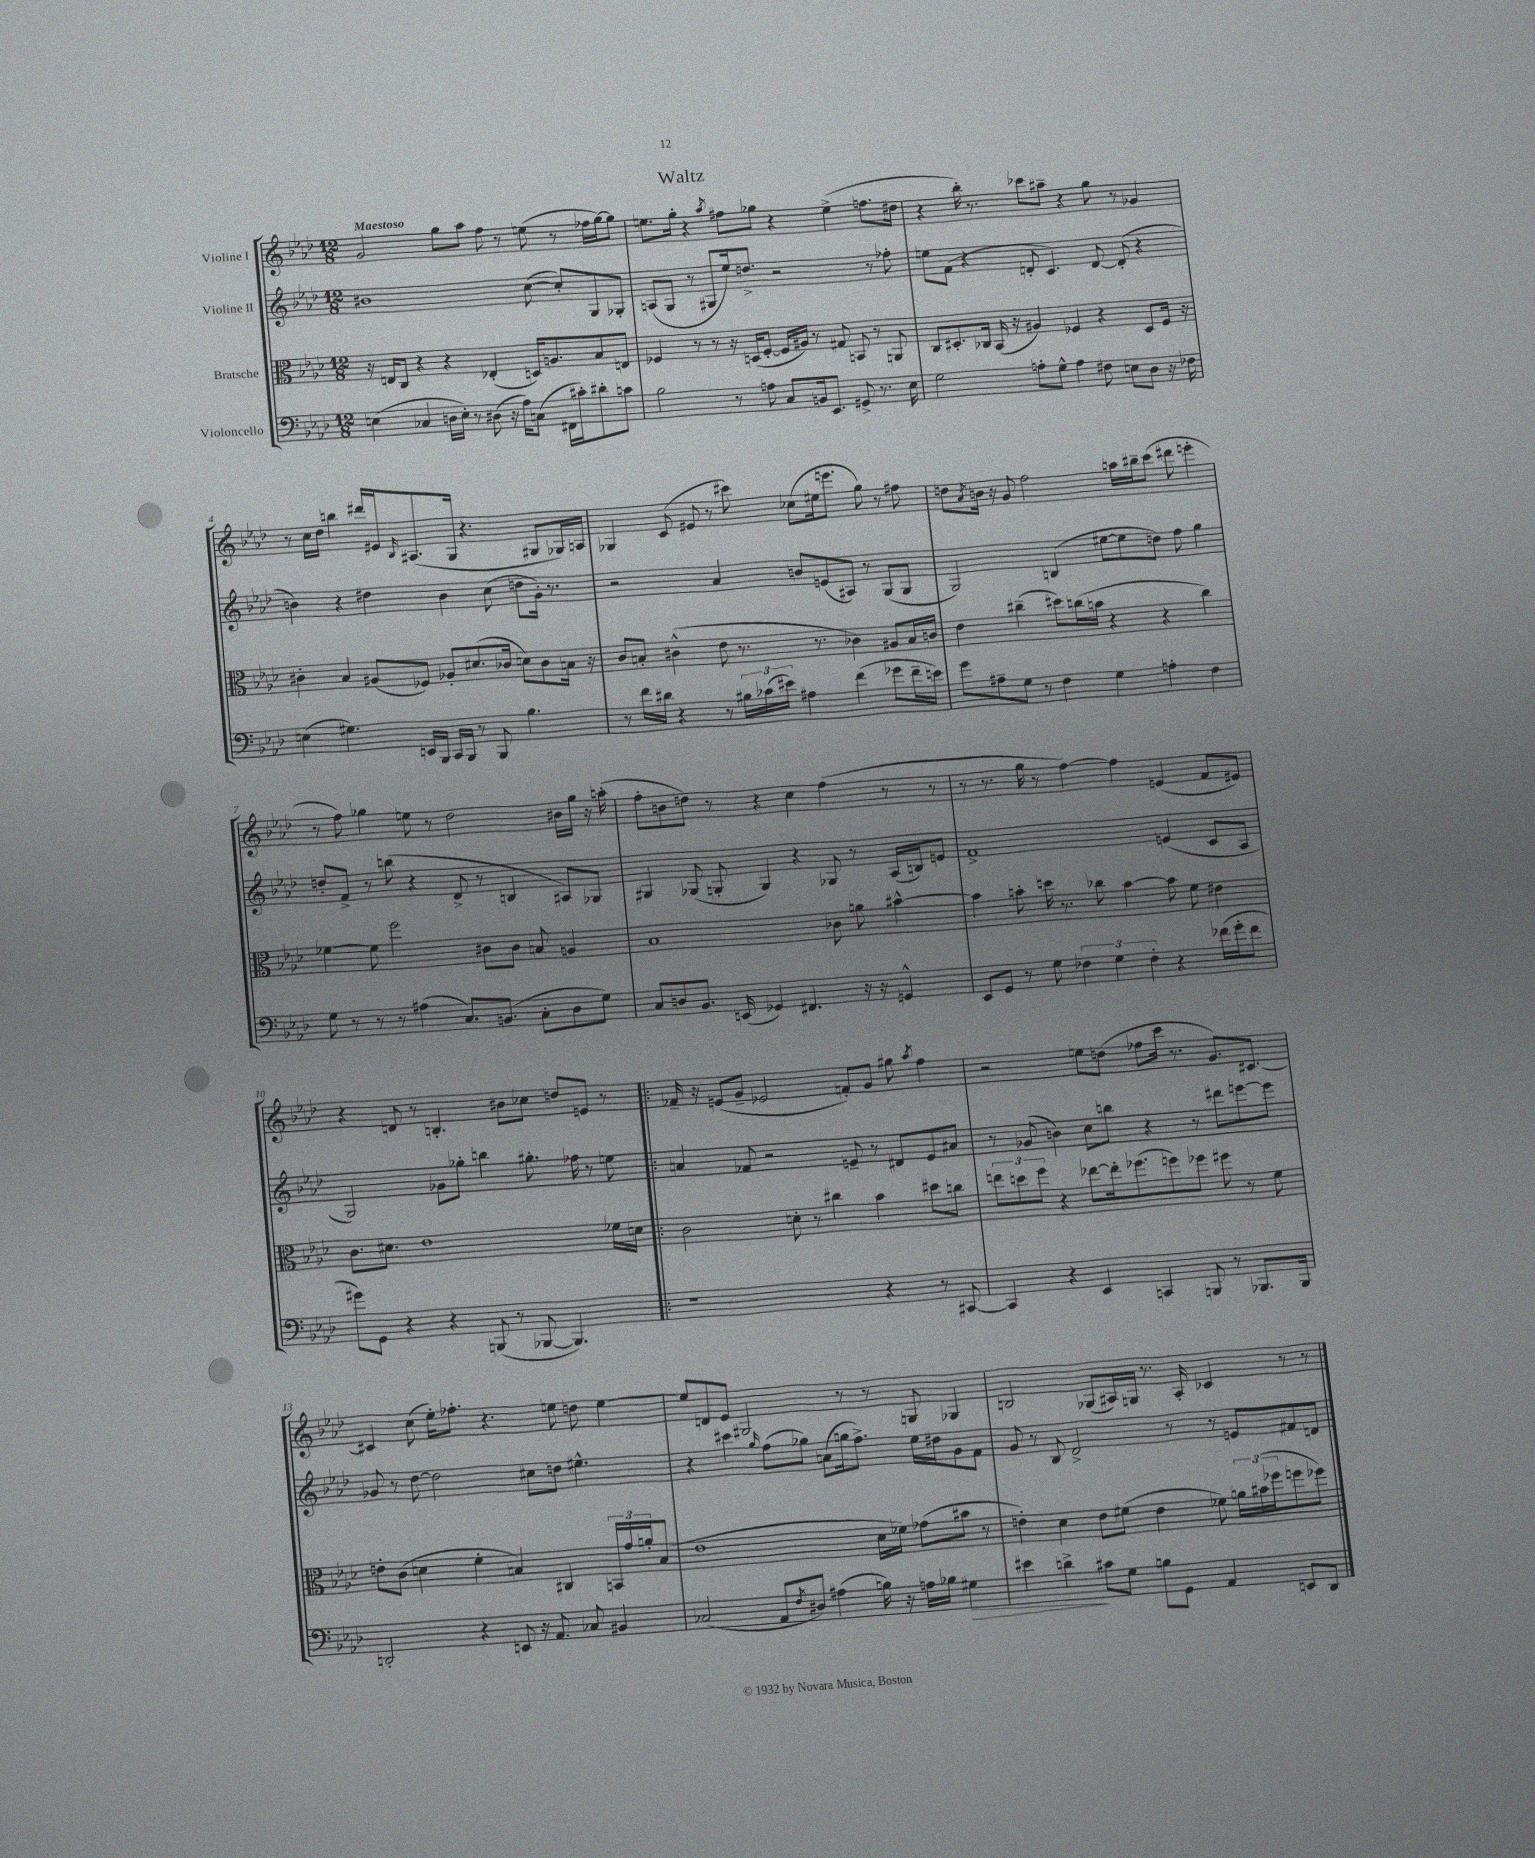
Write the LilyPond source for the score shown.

\header { title = "Waltz" }
<<
\new StaffGroup <<
\new Staff = "s0" \with { instrumentName = "Violine I" } {
    \clef treble \key aes \major \numericTimeSignature \time 12/8 \tempo "Maestoso"
    g'2 g''8 aes''8 f''8 r8 e''8( r8 fes''16 g''16~) g''8 |
    e''8. g''16-. r4 \acciaccatura { aes''8 } fis''8 ges''8 r4 e''4->( f''8. dis''16 |
    r4 bes''16-.) r8. ces'''8 ais''8-- r4 g''8 r8 ges'4 |
    r8 c''16 des''16 b''4 dis'''16 eis'16 \grace { bes16 } ais8.( g16 r4. gis8 ges16) a16 |
    ges4 c'8( eis'8 r8 cis'''8) ces''8( eis''16 e'''8. g''8) r8 fis''8 |
    d''8 \acciaccatura { aes'8 } b'16 r16 g'8 f''2 a''16 bis''16-- c'''8( dis'''8 e'''4-. |
    r8 f''8) ges''4 e''8 r8 des''2 bis'16 ges''16 r16 a''16-.( |
    f''8-. b'8 d''8) r8 r4 c''4 f''4( r8 r8 |
    r8 r8. g''16 r8 f''4~) f''4 e'4( f'8 eis'8) |
    r4 d'8 r8 b4.-. bis'8 ces''8 d''8 e'8 r8 |
    \bar ".|:" fes'16-- r16 e'8( g'8-- ees'2 f'8-.) g'8 gis''8 \acciaccatura { aes''8 } f''4 |
    r2 e''8 d''8( fes''8 c'''16 r8. g'8.) cis'8.~ |
    cis'4 c''8( ees''16-.) fes''8.-. r4. e''8 d''8 e''4~ |
    e''8 d'8 ees'8 gis2 r8 r8 g8 ges4 |
    b2 ges8( ais16) g16 r8. ais16-. ces'4 r8 r8 \bar "|." |
}
\new Staff = "s1" \with { instrumentName = "Violine II" } {
    \clef treble \key aes \major \numericTimeSignature \time 12/8
    bis'1 c''8~( c''8-.) g8 ges8-. |
    a8( g8 r8 gis8 ees''16) d''8.-> r2 r8 fes''8-. |
    e''8 f'8( r4 d'8-. c'4.) d'8~ d'8-.( r4 |
    b'4) r4 dis''4 b'4 c''8( d''8 g'16-.) r8. |
    r2 aes'4 b'8 e'8( ais8) r8 g8( g8 |
    g2) b4( eis''8~ eis''8 d''8) f''8 g''4 |
    d''8-. f'8-> r8 b''8( r4 des'8-> r8 b4 ais8) ges8 |
    gis4 ges8( g8-. g4) r4 ges8 r8 aes16( b16) e'8 |
    f'1-> e'4( c'8 aes8 |
    g2) ges'8 ges''8-. b''4 gis''8.-. fes''16 r8 e''8 |
    \bar ".|:" a'4 fes'8 r2 e'8-- r8 dis'8 e'8 ais'8 |
    r8 ges'8( b'4) c''8 b''8 r4 r8 dis'''8 e'''8~ e'''8 |
    ges'8 r8 des''8~ des''2 cis''8 d''8 eis''4.-^ |
    r4 cis'''4 \grace { g''16 } f''8( ges''8) a'8( g''16 f''8.->) ees''16 dis''16 g'8 f'8 |
    g'8 r8 bes8 des'2-> r8 r8 e'8 fis'8 d'8 \bar "|." |
}
\new Staff = "s2" \with { instrumentName = "Bratsche" } {
    \clef alto \key aes \major \numericTimeSignature \time 12/8
    r16 e16 c8 r4 r4 ees4-.( d16) a8. bes8 e8 |
    fes4 r8 r8 r16 d16( fes8~-. fes16 ais16) r8 gis8 b,8 r8 a,8 |
    c8 dis8.-. ces16 bes,16( r16 ais4) fes4 r4 dis8 fes16 r16 |
    cis'4-. bes4 ais8( fes8) aes8-. dis'8.( ces'16 d'8) ces'8 b16 r16 |
    c'8 b8-. cis'4-^( ees'8 r8. r8. ces'4) ais8 b16 c'16 |
    ees'4 cis''4--( dis''8) c''16( b'16 r4 r4 c''4) |
    fes'4~ fes'8 f''2 cis'8 cis'8 b8 a4 |
    bes1 ces'8 a'8 bis'4~-^ |
    bis'4 b'8-. d''16 r8. ces''8 b'4~ b'8 f'8 eis'4 |
    c'8. dis'8. ees'1 fes'16 d'16 |
    \bar ".|:" c'2 d'8-. r8 cis''4 bes'4 dis''8 c''8 |
    \tuplet 3/2 { e''8 d''8 f''8 } r4 ees''8~ ees''16-. fes''8.( f''8) fes''8 fis''8 r8 f'8 |
    e'8-. c'8( d'4 f'4-. b4) cis4 \tuplet 3/2 { b,16 g'16 a'16-. } b8( |
    ees'1 des'16 fes'16) ges'8( bis'8 r8 |
    e'4-.) des'4 e'8 fis'8( e'4 fes'8) \tuplet 3/2 { a'16 bis'16( fes''16 } f''8 fes''8) \bar "|." |
}
\new Staff = "s3" \with { instrumentName = "Violoncello" } {
    \clef bass \key aes \major \numericTimeSignature \time 12/8
    e4( ces4 d16 e16-.) r8 dis8( r16 aes16) c8( fis,16 cis'16-.) dis'8-. c'8 |
    bes2 r8 a8 c8 b,16 ees,8. gis,8-> r8. ees16 |
    g2 a8-. g8-^ a4 fis8 e8 des8 r16 fes16 |
    e4( gis4.) e,16 bes,,16 c,16 bes,,16 r8 bes,,8 bes4. |
    r8 f'16 dis'16 r4 r8 \tuplet 3/2 { bis16 ces'16( eis'16) } ais4 f'4( ges'8 f'16-- e'16) |
    g'8 ais8-- g8 r8 f4 g4 a4-. f4 |
    g8 r8 r8 r8 ais4( c8.) b,8.( c8-. des8 g8) |
    c8 d8 bes,8. e,16( ges,4) fis,4. r16 r16 g,4-^ |
    ees,8 g,8 r8 g8 \tuplet 3/2 { fes4 g4 fes4-. } r4 fes'16( g'16-. fes'8 |
    gis'8) g,8 r4 r4 b,,8( r8 bes,,8~ bes,,4.) |
    \bar ".|:" r1 r4 r8 cis,8~ |
    cis,4 r4 ees,4 c,4 b,,8 r8 bes,,8. bes,,16 |
    d,2-. r4 e,8 r16 aes,8. ces8 bis,4 |
    ces2( aes,8 \acciaccatura { f8 } dis8) ais4( b16) r16 a16 bes16 gis4\> |
    eis'4 d'4->\! cis'8 g8 b8 g,8 aes,4 e,8 des,8 \bar "|." |
}
>>
>>
